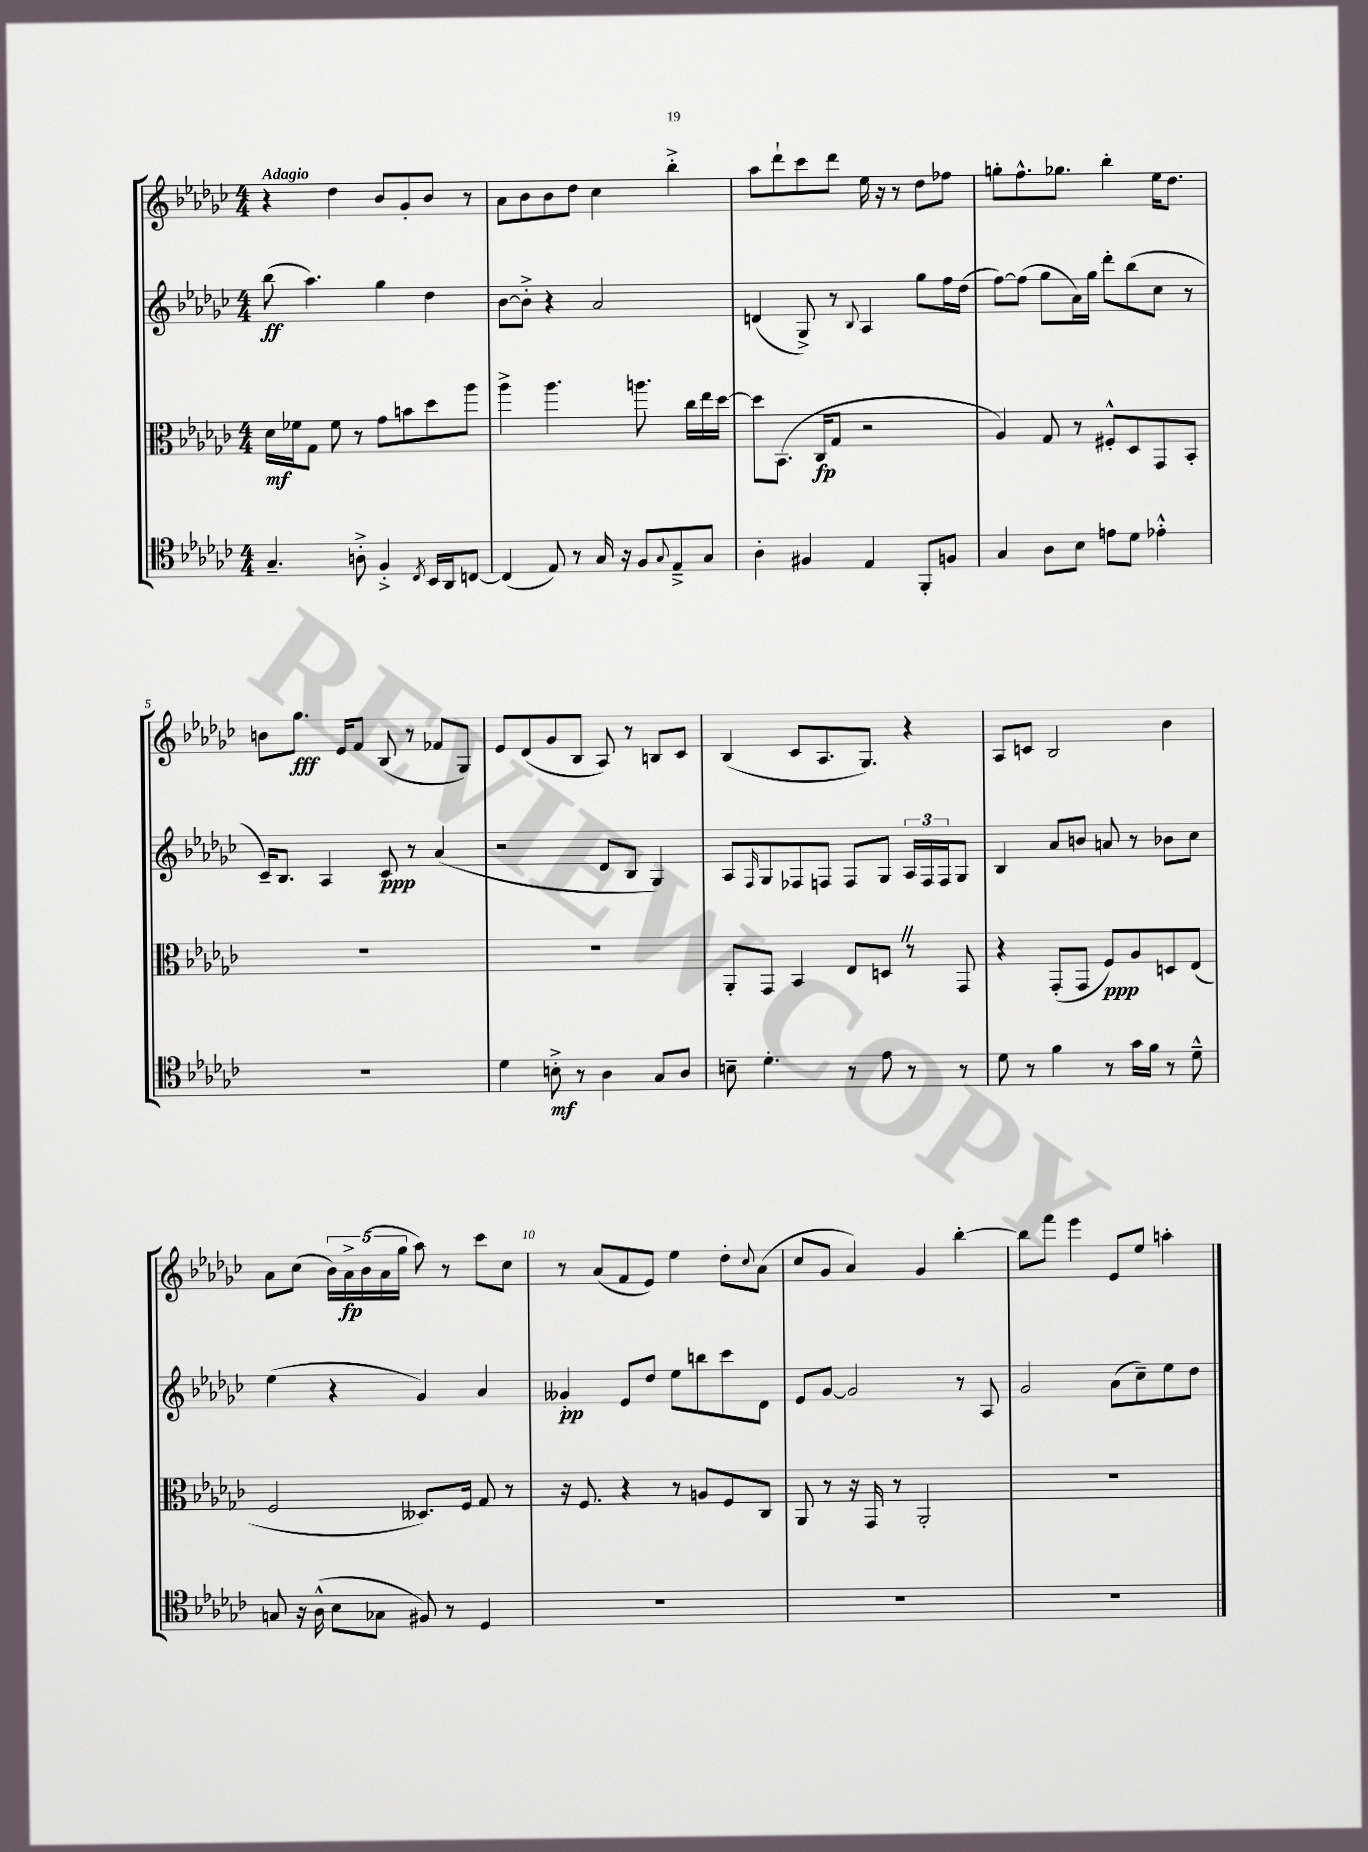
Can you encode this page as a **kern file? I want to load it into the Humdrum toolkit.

**kern	**kern	**kern	**kern
*staff4	*staff3	*staff2	*staff1
*clefC4	*clefC3	*clefG2	*clefG2
*k[b-e-a-d-g-c-]	*k[b-e-a-d-g-c-]	*k[b-e-a-d-g-c-]	*k[b-e-a-d-g-c-]
*M4/4	*M4/4	*M4/4	*M4/4
4.G-~/	16d-\LL	(8bb-\	4r
.	16f-\J	.	.
.	8G-\J	4.aa-\)	.
.	8f-\	.	4dd-\
8A'^\	8r	.	.
4F'^/	8g-\L	4gg-\	8b-/L
.	8b\	.	8g-'/
8qC-/	.	.	.
16BB-/LL	8dd-\	4dd-\	8b-/J
16AA-/J	.	.	.
[8C/J	8aa-\J	.	8r
=	=	=	=
(4C/]	4aa-^\	[8b-\L	8a-\L
.	.	8b-'^\]J	8b-\
8E-/)	4.aa-\	4r	8b-\
8r	.	.	8dd-\J
16G-/	.	2a-/	4cc-\
16r	.	.	.
8F/L	8.aa\	.	.
8qqG-/	.	.	.
8E-~^/	.	.	4bb-'^\
.	16cc-\LL	.	.
8G-/J	16ee-\	.	.
.	[16dd-\JJ	.	.
=	=	=	=
4A-'\	8dd-\]L	(4d/	8aa-\L
.	(8.BB-\J	.	8ddd-`\
4F#/	.	8G-^/)	8ccc-\
.	16C-/LK	.	.
.	8G-/J	8r	8ddd-\J
.	.	8qqB-/	.
4E-/	2r	4A-/	16ee-\
.	.	.	16r
.	.	.	8r
8FF'/L	.	8gg-\L	8dd-\L
8F/J	.	16ff\L	8ff-\J
.	.	(16dd-\JJ	.
=	=	=	=
4G-/	4A-/)	[8ff\L)	8gg'\L
.	.	(8ff\]J	8.ff^^\
8A-\L	8G-/	8gg-\L	.
.	.	.	8.gg-\J
8B-\J	8r	16a-\L)	.
.	.	16gg-\JJ	.
8e\L	8F#'^^/L	8ddd-'\L	4bb-'\
8d-\J	8D-/	(8bb-\	.
4e-'^^\	8GG-/	8cc-\J	16ee-\LK
.	.	.	8.dd-\J
.	8BB-'/J	8r	.
=	=	=	=
1r	1r	16c-~/LK)	8b\L
.	.	8.B-/J	.
.	.	.	8.gg-\J
.	.	4A-/	.
.	.	.	16e-/LK
.	.	.	8f/J
.	.	8c-/	(8B-/
.	.	8r	8r
.	.	(4a-/	8f-/L
.	.	.	8G-/J)
=	=	=	=
4d-\	1r	2r	8e-/L
.	.	.	(8d-/
8B'^\	.	.	8g-/
8r	.	.	8B-/J
4A-\	.	8d-/L	8A-/)
.	.	8B-/J	8r
8G-/L	.	4G-/)	8B/L
8A-/J	.	.	8c-/J
=	=	=	=
8B~\	8AA-'/L	8A-/L	(4B-/
.	.	16qqF/	.
4.d-'\	8GG-/J	8G-/	.
.	4BB-/	8F-/	8c-/L
.	.	8F/J	8.A-/
8r	8E-/L	8F/L	.
.	.	.	8.G-/J)
8e-\	8D/J	8G-/J	.
8r	8r	24A-/LL	4r
.	.	24F/	.
.	.	24F/J	.
8r	8GG-/	8G-/J	.
=	=	=	=
8d-\	4r	4B-/	8A-/L
8r	.	.	8c/J
4f\	(8GG-'/L	8a-/L	2B-/
.	8GG-/J	8b/J	.
8r	8F/L)	8a/	.
16g-\LL	8A-/	8r	.
16f\JJ	.	.	.
8r	8D/	8b-\L	4b-\
8d-~^^\	(8E-/J	8cc-\J	.
=	=	=	=
8G/	2F/	(4ee-\	8a-\L
16r	.	.	(8cc-\J
(16A-^^\	.	.	.
8B-\L	.	4r	20b-\LL)
.	.	.	20a-^\
.	.	.	(20b-\
8G-\J	.	.	.
.	.	.	20a-\
.	.	.	20gg-\JJ
8F#/)	8.D--/L)	4g-/)	8aa-\)
8r	.	.	8r
.	16F/Jk	.	.
4D-/	8G-/	4a-/	8ccc-\L
.	8r	.	8cc-\J
=	=	=	=
1r	16r	4g--'/	8r
.	8.F/	.	.
.	.	.	(8a-/L
.	4r	8e-/L	8f/
.	.	8dd-/J	8e-/J)
.	8r	8ee-\L	4ee-\
.	8A/L	8bb\	.
.	8F/	8ccc-\	8dd-'\L
.	.	.	8qqcc-/
.	8C-/J	8d-\J	(8a-\J
=	=	=	=
1r	8AA-/	8e-/L	8cc-/L
.	8r	[8g-/J	8g-/J
.	16r	2g-/]	4a-/)
.	16GG-/	.	.
.	8r	.	.
.	2AA-'/	.	4g-/
.	.	8r	[4bb-'\
.	.	8A-/	.
=	=	=	=
1r	1r	2g-/	8bb-\]L
.	.	.	8fff\J
.	.	.	4eee-\
.	.	(8a-\L	8e-/L
.	.	8cc-~\)	8ee-/J
.	.	8ee-\	4aa'\
.	.	8dd-\J	.
==	==	==	==
*-	*-	*-	*-
